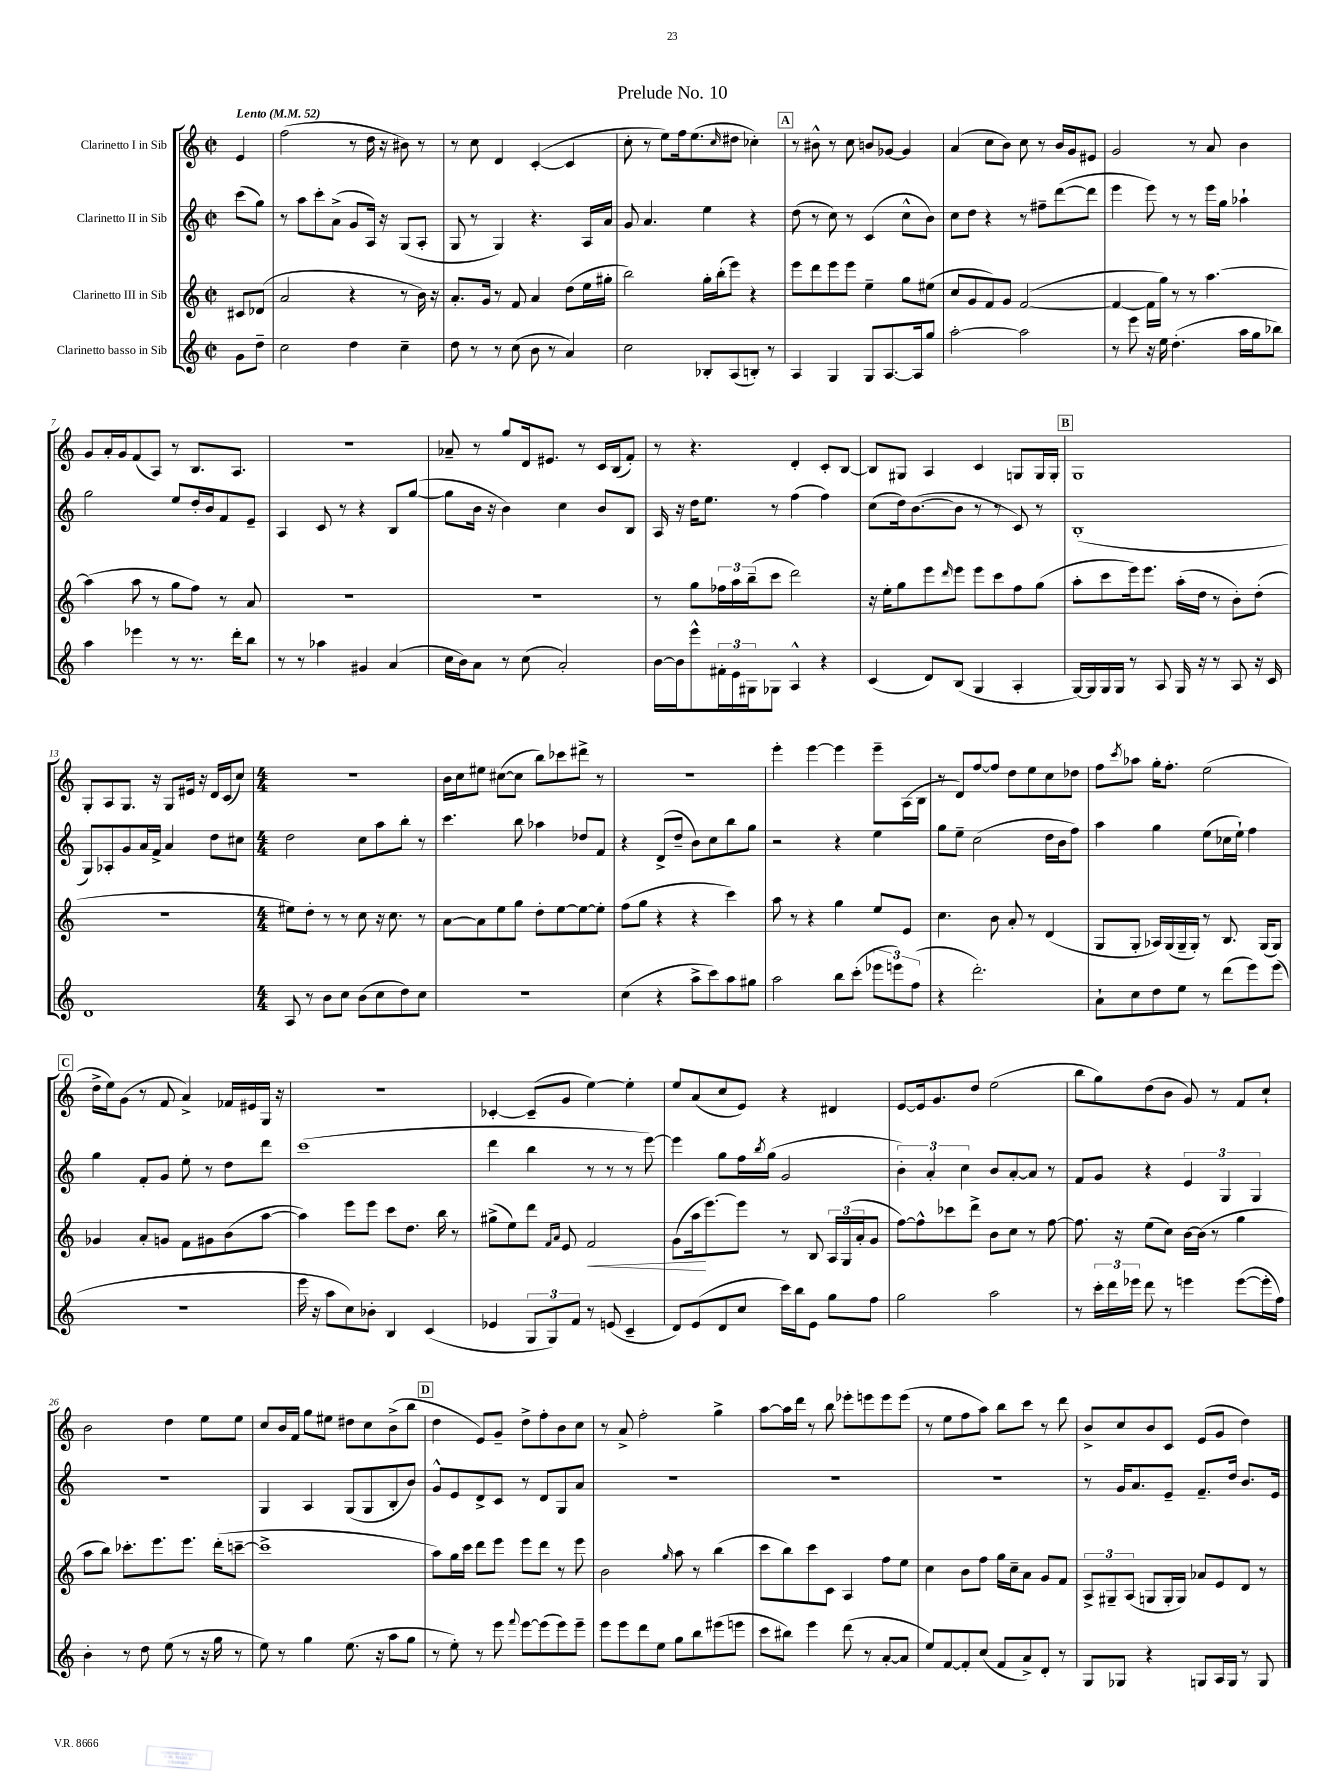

**kern	**kern	**kern	**kern
*staff4	*staff3	*staff2	*staff1
*clefG2	*clefG2	*clefG2	*clefG2
*k[]	*k[]	*k[]	*k[]
*M2/2	*M2/2	*M2/2	*M2/2
*met(c|)	*met(c|)	*met(c|)	*met(c|)
*MM52	*MM52	*MM52	*MM52
8g\L	8c#/L	(8ccc\L	4e/
8dd~\J	(8d-/J	8gg\J)	.
=	=	=	=
2cc\	2a/	8r	(2ff\
.	.	8aa\L	.
.	.	8ccc'\	.
.	.	(8a^\J	.
4dd\	4r	8g/L	8r
.	.	16A/Jk)	16dd\
.	.	16r	16r
4cc~\	8r	(8G/L	8b#\)
.	16b\)	8A'/J	8r
.	16r	.	.
=	=	=	=
8dd\	8.a'/L	8G/	8r
8r	.	8r	8cc\
.	16g/Jk	.	.
8r	8r	4G/)	4d/
(8cc\	8f/	.	.
8b\	4a/	4.r	([4c'/
8r	.	.	.
4a/)	(8dd\L	.	4c/]
.	16ee\L	16A/LL	.
.	16gg#'\JJ	16a/JJ	.
=	=	=	=
2cc\	2bb\)	8g/	8cc'\
.	.	4.a/	8r
.	.	.	8ee\L)
.	.	.	16ff\k
.	.	.	(8.ee\
8B-'/L	16gg'\LL	4ee\	.
.	(16bb'\J	.	.
.	.	.	16qqcc/
(8A/	8eee\J)	.	8dd#\J
8B'/J)	4r	4r	4cc-'\)
8r	.	.	.
=	=	=	=
4A/	8eee\L	(8dd\	8r
.	8ddd\	8r	8b#^^\
4G/	8eee\	8cc\)	8r
.	8eee\J	8r	8cc\
8G/L	4ee~\	(4c/	8b/L
[8.A/	.	.	[8g-/J
.	8gg\L	8cc^^\L	4g-/]
16A/]k	.	.	.
8gg/J	(8ee#\J	8b\J)	.
=	=	=	=
[2aa'\	8cc/L	8cc\L	(4a/
.	8g/	8dd\J	.
.	8f/)	4r	8cc\L
.	8g/J	.	8b\J)
2aa\]	([2f/	8r	8cc\
.	.	8ff#~\L	8r
.	.	([8ddd\	16b/LL
.	.	.	16g/J
.	.	8ddd\]J	8e#/J
=	=	=	=
8r	4f/_	4eee\	2g/
8eee\	.	.	.
16r	16f\]LL	8eee\)	.
16ee\	16gg\JJ)	.	.
(4.dd'\	8r	8r	.
.	8r	8r	8r
.	[4.aa\	16eee\LL	8a/
.	.	16gg\JJ	.
16aa\LL	.	4aa-`\	4b\
16gg\J	.	.	.
8bb-\J)	.	.	.
=	=	=	=
4aa\	(4aa\]	2gg\	8g/L
.	.	.	16a'/L
.	.	.	16g/J
4eee-\	8aa\	.	(8f/
.	8r	.	8A/J)
8r	8gg\L	8ee/L	8r
8.r	8ff\J)	16dd'/L	8.B/L
.	.	16b/J	.
.	8r	8f/	.
16ddd'\LK	.	.	8.A/J
8bb\J	8a/	8e~/J	.
=	=	=	=
8r	1r	4A/	1r
8r	.	.	.
4aa-\	.	8c/	.
.	.	8r	.
4g#/	.	4r	.
(4a/	.	8B/L	.
.	.	([8gg/J	.
=	=	=	=
16cc\LL	1r	8gg\]L	8a-~/
16b\J)	.	.	.
8a\J	.	16b\Jk	8r
.	.	16r	.
8r	.	4b\)	8gg/L
(8cc\	.	.	16d/k
.	.	.	8.e#/J
2a'/)	.	4cc\	.
.	.	.	8r
.	.	8b/L	16c/LL
.	.	.	(16B/J
.	.	8B/J	8f'/J)
=	=	=	=
[16b\LL	8r	16A/	8r
16b\]J	.	16r	.
8eee^^\	8gg\L	16dd\LK	4.r
.	.	8.ee\J	.
24f#'\L	24ff-\L	.	.
24e\	24aa\	.	.
24G#\J	(24bb~\J	.	.
8G-\J	8ccc\J	8r	.
4A^^/	2ddd\)	(4ff\	4d'/
4r	.	4ff\)	8c'/L
.	.	.	[8B/J
=	=	=	=
(4c/	16r	(8cc\L	8B/]L
.	16ee'\LK	.	.
.	8gg\	16dd\k)	8G#/J
.	.	([8.b\	.
8d/L)	8eee\	.	4A/
.	16qqddd/	.	.
(8B/J	8eee\J	8b\]J	.
4G/	8eee\L	8r	4c/
.	8ccc\	8r	.
4A'/	8ff\	8c/)	8G/L
.	(8gg\J	8r	16G/L
.	.	.	16G'/JJ
=	=	=	=
[16G/LL)	8aa'\L	(1B'	1G
16G/]	.	.	.
16G/	8ccc\	.	.
16G/JJ	.	.	.
8r	16eee\k)	.	.
.	8.eee\J	.	.
8A/	.	.	.
16G/	(16aa'\LL	.	.
16r	16dd\JJ	.	.
8r	8r	.	.
8A/	8b'\L)	.	.
16r	(8dd'\J	.	.
16c/	.	.	.
=	=	=	=
1d	1r	8G/L)	8G'/L
.	.	8A-'/	8A/
.	.	8g/	8.G/J
.	.	16a/L	.
.	.	16f^/JJ	16r
.	.	4a/	8G/L
.	.	.	16e#/Jk
.	.	.	16r
.	.	8dd\L	16d/LL
.	.	.	(16c/J
.	.	8cc#\J	8cc/J)
=	=	=	=
*M4/4	*M4/4	*M4/4	*M4/4
8A/	8ee#\L)	2dd\	1r
8r	8dd'\J	.	.
8b\L	8r	.	.
8cc\J	8r	.	.
(8b\L	8cc\	8cc\L	.
8cc\	16r	8aa\	.
.	8.cc\	.	.
8dd\)	.	8bb'\J	.
8cc\J	8r	8r	.
=	=	=	=
1r	[8a\L	4.ccc\	16b\LL
.	.	.	16cc\J
.	8a\]	.	8ee#\J
.	8ee\	.	([8cc#\L
.	8gg\J	8bb\	8cc#\]J
.	8dd'\L	4aa-\	8bb\L)
.	[8ee\	.	8ccc-\
.	8ee\_	8dd-/L	8ddd#^\J
.	8ee'\]J	8f/J	8r
=	=	=	=
(4cc\	(8ff\L	4r	1r
.	8gg\J	.	.
4r	4r	(8d^/L	.
.	.	8dd~/J	.
8aa^\L	4r	8b\L)	.
8ccc\)	.	8cc\	.
8aa\	4ccc\)	8bb\	.
8gg#\J	.	8gg\J	.
=	=	=	=
2aa\	8aa\	2r	4eee'\
.	8r	.	.
.	4r	.	[4eee\
8bb\L	4gg\	4r	4eee\]
(8ccc'\J	.	.	.
12eee-\L	8ee/L	4ee\	8eee~\L
12eee\)	.	.	.
.	8e/J	.	(16A\L
(12ff\J	.	.	.
.	.	.	16B\JJ
=	=	=	=
4r	4.cc\	8gg\L	8r
.	.	8ee~\J	8d/L)
2.ddd'\)	.	(2cc\	[8ff/
.	8b\	.	8ff/]J
.	8a'/	.	8dd\L
.	8r	.	8ee\
.	(4d/	16dd\LL	8cc\
.	.	16b\J	.
.	.	8ff\J)	8dd-\J
=	=	=	=
8a`\L	8G/L	4aa\	8ff\L
.	.	.	8qccc/
8cc\	8G'/J	.	8aa-\J
8dd\	16A-/LL)	4gg\	16gg'\LK
.	(16G/	.	8.ff'\J
8ee\J	16G~/	.	.
.	16G'/JJ)	.	.
8r	8r	(8ee\L	(2ee\
(8ddd\L	8.B/	16cc-\L	.
.	.	16ee`\JJ)	.
8eee\)	.	4ff\	.
.	(16G/LK	.	.
(8eee\J	8G/J)	.	.
=	=	=	=
1r	4g-/	4gg\	16dd^\LL
.	.	.	16ee\J)
.	.	.	(8g\J
.	8a'/L	8f'/L	8r
.	8g/J	8g/J	8f/
.	8f\L	8ee'\	4a^/)
.	8g#\	8r	.
.	(8b\	8dd\L	16f-/LL
.	.	.	16e#/
.	[8aa\J	8ddd\J	16G/JJ
.	.	.	16r
=	=	=	=
16eee\	4aa\])	(1ccc	1r
16r	.	.	.
8aa\L	.	.	.
8cc\)	8eee\L	.	.
8b-'\J	8eee\J	.	.
4B/	8ccc\L	.	.
.	8.dd\J	.	.
(4c/	.	.	.
.	16bb\	.	.
.	8r	.	.
=	=	=	=
4e-/	(8gg#^\L	4ddd\	[4c-'/
.	8ee\)	.	.
12G/L	8ddd\J	4bb\	(8c-~/]L
12G/)	.	.	.
.	16qqf/LL	.	.
.	16qqa/JJ	.	.
.	8e/	.	8g/J
12f/J	.	.	.
8r	2f/	8r	[4ee\)
(8e/	.	8r	.
4c~/	.	8r	4ee'\]
.	.	[8eee\)	.
=	=	=	=
8d/L)	(8g\L	4eee\]	8ee/L
(8e/	16aa\k	.	(8a/
.	[8.eee\)	.	.
8d/	.	8gg\L	8cc/
8cc/J	8eee\]J	16ff\L	8e/J)
.	.	8qbb/	.
.	.	(16gg\JJ	.
16ccc\LL)	8r	2g/	4r
16bb\J	.	.	.
8e\J	8B/	.	.
8gg\L	24A/LL	.	4d#/
.	(24G/	.	.
.	24a'/J	.	.
8ff\J	8g/J	.	.
=	=	=	=
2gg\	[8ff\L)	6b'\)	[8e/L
.	8ff^^\]	.	16e/]k
.	.	6a'/	.
.	.	.	8.g/
.	8ccc-\	.	.
.	.	6cc\	.
.	8ddd^\J	.	8dd/J
2aa\	8b\L	8b/L	(2ee\
.	8cc\J	[8a'/	.
.	8r	8a/]J	.
.	[8ff\	8r	.
=	=	=	=
8r	8.ff\]	8f/L	8bb\L
24ccc'\LL	.	8g/J	8gg\)
24ddd\	.	.	.
.	16r	.	.
24eee-\JJ	.	.	.
8ddd\	(8ee\L	4r	(8dd\
8r	8cc\J)	.	8b\J
4eee\	[16b\LL	6e/	8g/)
.	(16b\]JJ	.	.
.	8r	.	8r
.	.	6G/	.
([8eee\L	4gg\	.	8f/L
.	.	6G/	.
16eee'\]L	.	.	8cc`/J
16ff\JJ)	.	.	.
=	=	=	=
4b'\	8aa\L	1r	2b\
.	8bb\J)	.	.
8r	8.ccc-'\L	.	.
8dd\	.	.	.
.	8.eee\	.	.
(8ee\	.	.	4dd\
8r	8.eee\J	.	.
16r	.	.	8ee\L
16gg\	(16ddd'\LK	.	.
8r	[8ccc~\J	.	8ee\J
=	=	=	=
8ee\)	1ccc^]	4G/	8cc/L
8r	.	.	16b/L
.	.	.	16f/JJ
4gg\	.	4A/	8gg\L
.	.	.	8ee#\J
(8.ee\	.	(8G/L	8dd#\L
.	.	8G/	8cc\
16r	.	.	.
8aa\L	.	8B'/	(8b^\
8gg\J	.	8b/J)	8bb\J
=	=	=	=
8r	8aa\L)	8g^^/L	4dd\
8ee'\)	16gg\L	8e/	.
.	16ccc\JJ	.	.
8r	8ddd\L	8d^/	8e/L)
8eee\	8eee\J	8c/J	8g~/J
8qqfff/	.	.	.
[8eee\L	8eee\L	8r	8dd^\L
(8eee\]	8ddd\J	8d/L	8ff'\
8eee\)	8r	8G/	8b\
8eee~\J	8eee\	8a/J	8cc\J
=	=	=	=
8eee\L	2b\	1r	8r
8eee\	.	.	8a^/
8ddd\	.	.	2ff'\
8ee\J	.	.	.
.	16qqgg/	.	.
8gg\L	8aa\	.	.
8bb\	8r	.	.
(8eee#\	(4bb\	.	4gg^\
8eee\J	.	.	.
=	=	=	=
8ccc\L	8ccc\L	1r	[8aa\L
8bb#\J)	8bb\)	.	16aa\]L
.	.	.	16ddd\JJ
4eee\	8ccc\	.	8r
.	8c\J	.	8bb\
(8ddd\	4A/	.	8eee-'\L
8r	.	.	8eee\
[8a'/L	8ff\L	.	8eee\
8a/]J	8ee\J	.	(8eee\J
=	=	=	=
8ee/L)	4cc\	1r	8r
[8f/	.	.	8ee\L
8f'/]	8b\L	.	8ff\
(8cc/J	8ff\J	.	8aa\J)
8f/L	16gg\LL	.	8bb\L
.	16cc~\J	.	.
8a^/)	8a\J	.	8ccc\J
8d'/J	8g/L	.	8r
8r	8f/J	.	8ddd\
=	=	=	=
8G/L	12A^/L	8r	8b^/L
.	12G#~/	.	.
8G-/J	.	16g/LK	8cc/
.	(12A/J	.	.
.	.	8.a/	.
4r	8G/L	.	8b/
.	16G'/L	8e~/J	8c/J
.	16G/JJ)	.	.
8G/L	8a-/L	8.f~/L	(8e/L
16A/L	8e/	.	8g/J
16G/JJ	.	16dd/Jk	.
8r	8d/J	8.b/L	4dd\)
8G/	8r	.	.
.	.	16e/Jk	.
==	==	==	==
*-	*-	*-	*-
